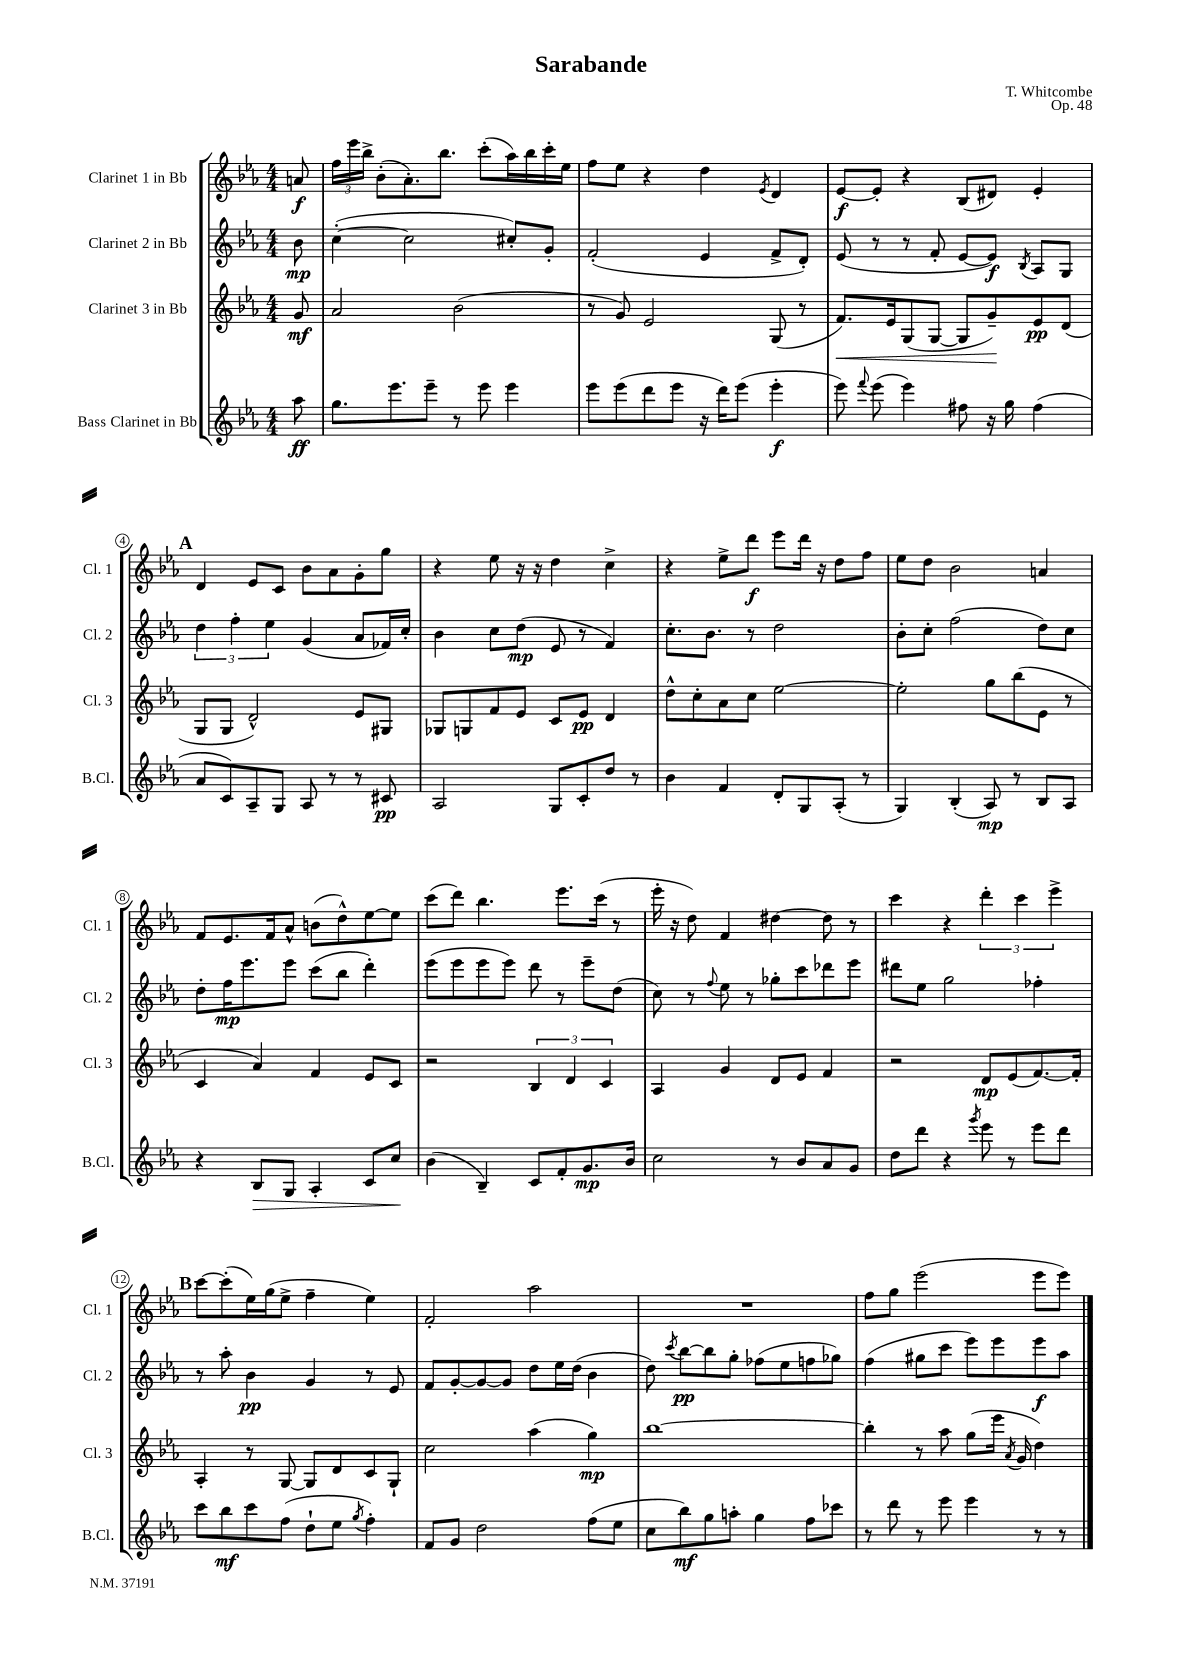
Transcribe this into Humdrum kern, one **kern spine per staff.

**kern	**kern	**kern	**kern
*staff4	*staff3	*staff2	*staff1
*clefG2	*clefG2	*clefG2	*clefG2
*k[b-e-a-]	*k[b-e-a-]	*k[b-e-a-]	*k[b-e-a-]
*M4/4	*M4/4	*M4/4	*M4/4
8aa-\	8g/	8b-\	8a/
=	=	=	=
8.gg\L	2a-/	([4cc'\	24ff\LL
.	.	.	24eee-\
.	.	.	24bb-^\JJ
.	.	.	(8b-'\L
8.eee-\	.	.	.
.	.	2cc\]	8.a-'\)
8eee-~\J	.	.	.
.	.	.	8.bb-\J
8r	(2b-\	.	.
8eee-\	.	.	(8ccc'\L
4eee-\	.	8cc#'/L)	16aa-\L)
.	.	.	16bb-\
.	.	8g'/J	16ccc'\
.	.	.	16ee-\JJ
=	=	=	=
8eee-\L	8r	(2f'/	8ff\L
(8eee-\	8g/)	.	8ee-\J
8ddd\	2e-/	.	4r
8eee-\J	.	.	.
16r	.	4e-/	4dd\
16ddd\LK)	.	.	.
(8eee-\J	.	.	.
.	.	.	8qe-/
4eee-'\	(8G/	8f^/L	4d/
.	8r	8d'/J)	.
=	=	=	=
8eee-\)	8.f/L)	(8e-/	[8e-/L
8qqfff/	.	.	.
(8eee-\	.	8r	8e-'/]J
.	16e-/k	.	.
4eee-\)	(8G/	8r	4r
.	[8G/J	8f'/	.
8ff#\	8G/]L	[8e-/L	(8B-/L
16r	8g~/)	8e-/]J)	8d#/J)
16gg\	.	.	.
.	.	8qB-/	.
(4ff#\	8e-/	8A-/L	4e-'/
.	(8d/J	8G/J	.
=	=	=	=
8a-/L	8G/L	6dd\	4d/
8c/)	8G/J	.	.
.	.	6ff'\	.
8A-~/	2d^^/)	.	8e-/L
.	.	6ee-\	.
8G/J	.	.	8c/J
8A-/	.	(4g/	8b-\L
8r	.	.	8a-\
8r	8e-/L	8a-/L	8g'\
8c#/	8G#/J	16f-/L)	8gg\J
.	.	16cc'/JJ	.
=	=	=	=
2A-/	8G-/L	4b-\	4r
.	8G/	.	.
.	8f/	8cc\L	8ee-\
.	8e-/J	(8dd\J	16r
.	.	.	16r
8G/L	8c/L	8e-/	4dd\
8c'/	8e-/J	8r	.
8dd/J	4d/	4f/)	4cc^\
8r	.	.	.
=	=	=	=
4b-\	8dd^^\L	8.cc'\L	4r
.	8cc'\	.	.
.	.	8.b-\J	.
4f/	8a-\	.	8ee-^\L
.	8cc\J	8r	8ddd\J
8d'/L	[2ee-\	2dd\	8eee-\L
8G/	.	.	16ddd\Jk
.	.	.	16r
(8A-'/J	.	.	8dd\L
8r	.	.	8ff\J
=	=	=	=
4G/)	2ee-'\]	8b-'\L	8ee-\L
.	.	8cc'\J	8dd\J
(4B-'/	.	(2ff\	2b-\
8A-/)	8gg\L	.	.
8r	(8bb-\	.	.
8B-/L	8e-\J	8dd\L)	4a/
8A-/J	8r	8cc\J	.
=	=	=	=
4r	4c/	8dd'\L	8f/L
.	.	16ff\K	8.e-/
.	.	8.eee-\	.
8B-/L	4a-/)	.	.
.	.	.	16f/k
8G/J	.	8eee-\J	8a-^^/J
4A-'/	4f/	(8ccc\L	(8b\L
.	.	8bb-\J	8dd^^\)
8c/L	8e-/L	4ddd'\)	[8ee-\
8cc/J	8c/J	.	8ee-\]J
=	=	=	=
(4b-\	2r	(8eee-\L	(8ccc\L
.	.	8eee-\	8ddd\J)
4B-~/)	.	8eee-\	4.bb-\
.	.	8eee-\J)	.
8c/L	6B-/	8ddd\	.
8f'/	.	8r	8.eee-\L
.	6d/	.	.
8.g/	.	8eee-~\L	.
.	.	.	(16ccc\Jk
.	6c/	.	.
.	.	(8dd\J	8r
16b-/Jk	.	.	.
=	=	=	=
2cc\	4A-/	8cc\)	16eee-'\
.	.	.	16r
.	.	8r	8dd\)
.	.	8qqff/	.
.	4g/	8ee-\	4f/
.	.	8r	.
8r	8d/L	8gg-'\L	[4dd#\
8b-/L	8e-/J	8ccc\	.
8a-/	4f/	8ddd-\	8dd#\]
8g/J	.	8eee-\J	8r
=	=	=	=
8dd\L	2r	8ddd#\L	4ccc\
8ddd\J	.	8ee-\J	.
4r	.	2gg\	4r
8qggg/	.	.	.
8eee-\	8d/L	.	6ddd'\
8r	(8e-/	.	.
.	.	.	6ccc\
8eee-\L	[8.f/)	4ff-'\	.
.	.	.	6eee-^\
8ddd\J	.	.	.
.	16f'/]Jk	.	.
=	=	=	=
8ccc\L	4A-'/	8r	[8ccc\L
8bb-\	.	8aa-'\	(8ccc'\]
8ccc\	8r	4b-\	16ee-\L)
.	.	.	(16gg\J
(8ff\J	[8G/	.	8ee-^\J
8dd`\L	8G/]L	4g/	4ff~\
8ee-\J	8d/	.	.
8qgg/	.	.	.
4ff'\)	8c/	8r	4ee-\)
.	8G`/J	8e-/	.
=	=	=	=
8f/L	2cc\	8f/L	2f'/
8g/J	.	[8g'/	.
2dd\	.	8g/_	.
.	.	8g/]J	.
.	(4aa-\	8dd\L	2aa-\
.	.	16ee-\L	.
.	.	(16dd\JJ	.
(8ff\L	4gg\)	4b-\	.
8ee-\J	.	.	.
=	=	=	=
8cc\L	[1bb-	8dd\)	1r
.	.	8qccc/	.
8bb-\)	.	[8bb-\L	.
8gg\	.	8bb-\]	.
8aa'\J	.	8gg'\J	.
4gg\	.	(8ff-\L	.
.	.	8ee-\	.
8ff\L	.	8ff\	.
8ccc-\J	.	8gg-\J)	.
=	=	=	=
8r	4bb-'\]	(4ff\	8ff\L
8ddd\	.	.	8gg\J
8r	8r	8gg#\L	(2eee-\
8eee-\	8aa-\	8ccc\J	.
4eee-\	(8gg\L	8eee-\L)	.
.	16eee-\Jk	8eee-\	.
.	8qa-/	.	.
.	16g/	.	.
8r	4dd\)	8eee-\	8eee-\L
8r	.	8aa-\J	8eee-\J)
==	==	==	==
*-	*-	*-	*-
